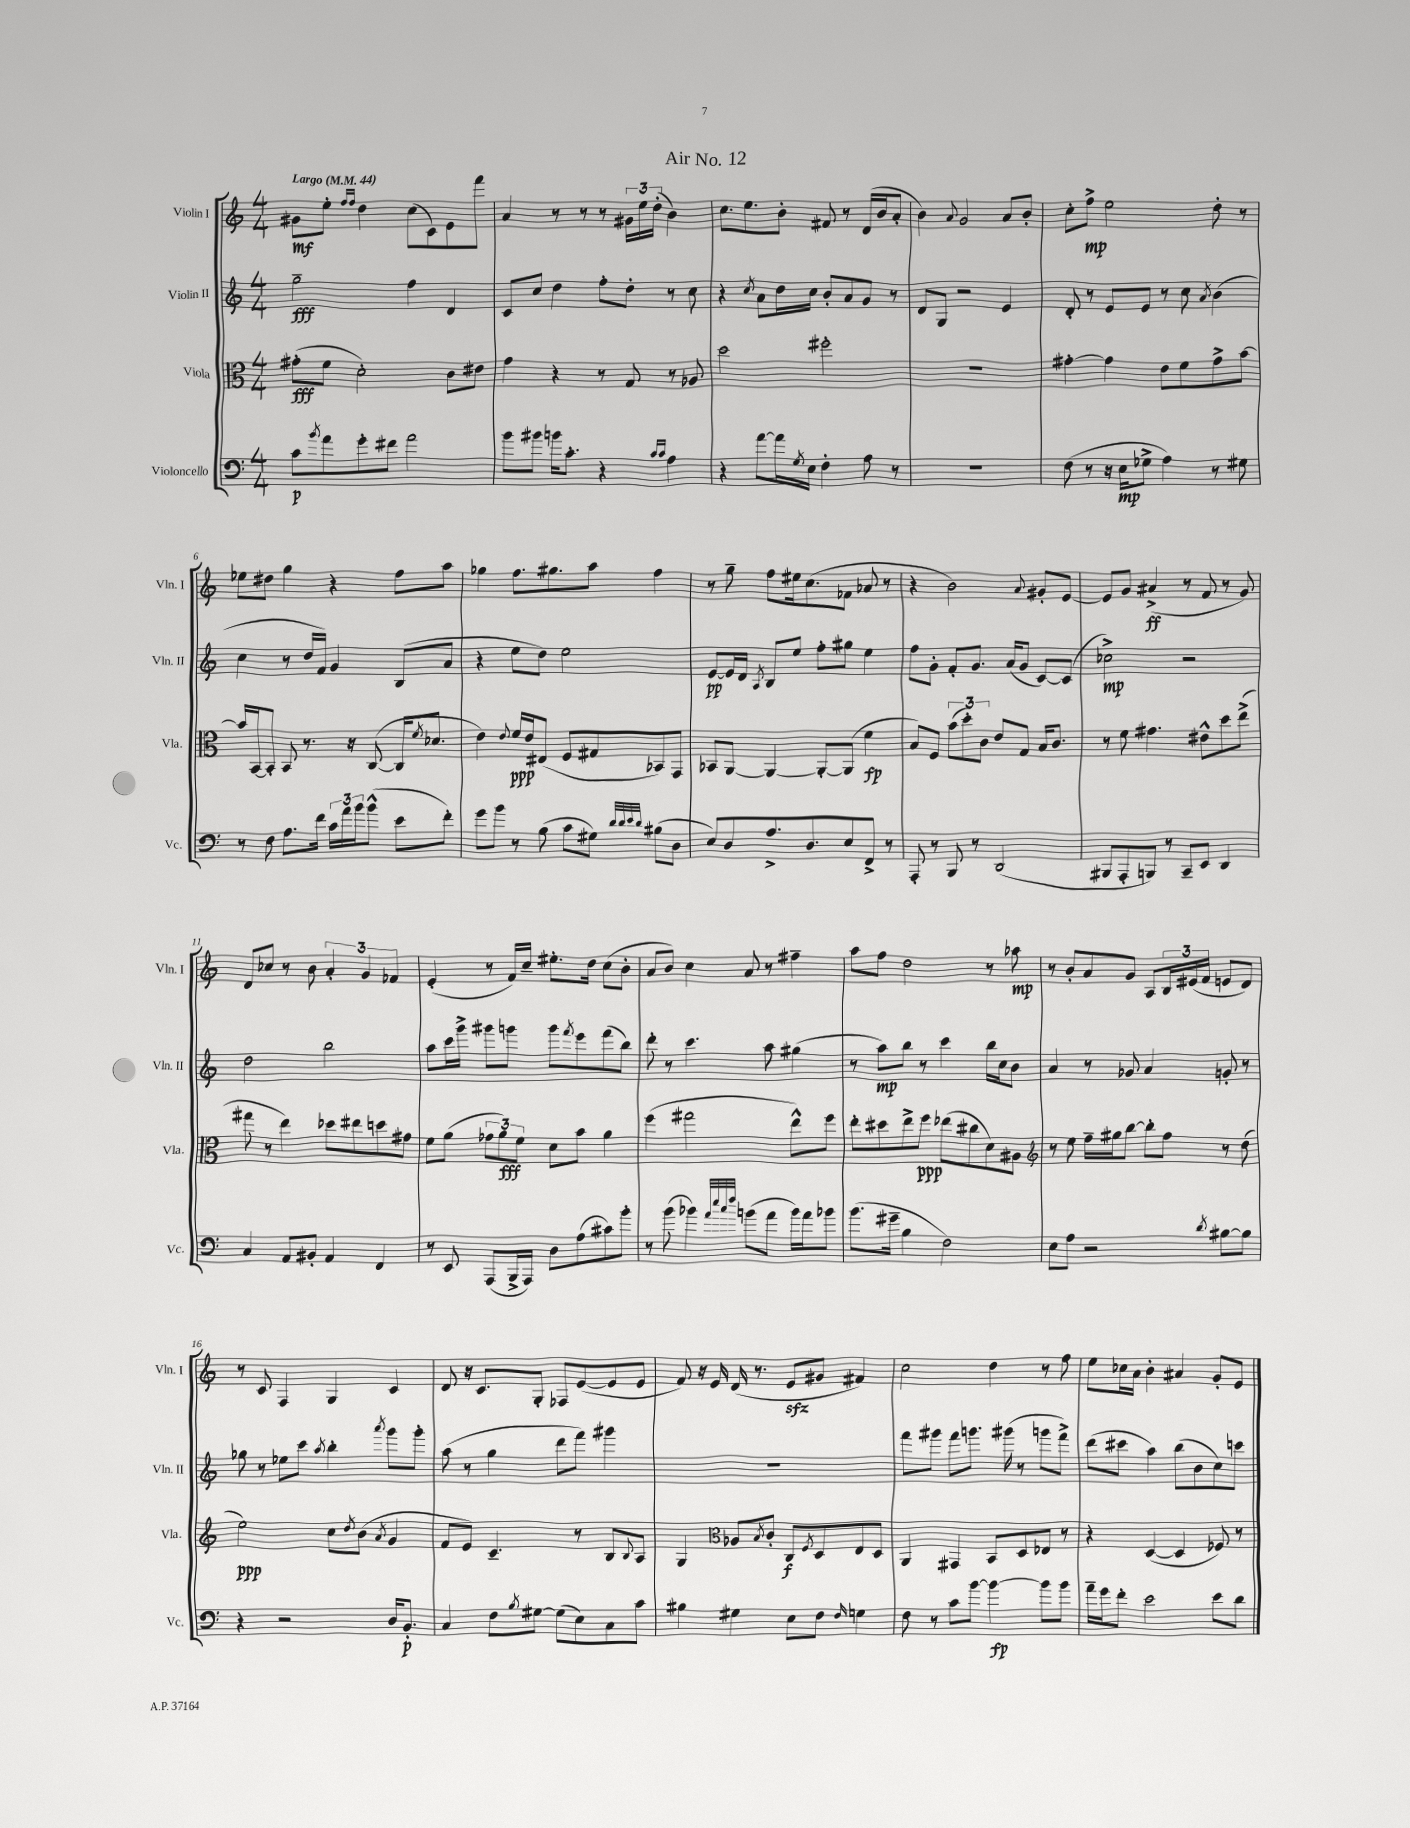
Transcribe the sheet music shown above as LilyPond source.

\header { title = "Air No. 12" }
<<
\new StaffGroup <<
\new Staff = "s0" \with { instrumentName = "Violin I" shortInstrumentName = "Vln. I" } {
    \clef treble \key c \major \numericTimeSignature \time 4/4 \tempo "Largo" 4 = 44
    gis'8\mf e''8-. \grace { f''16 f''16 } d''4 c''8( c'8) e'8 f'''8 |
    a'4 r8 r8 r8 \tuplet 3/2 { gis'16 e''16 d''16-.( } b'4) |
    c''8. e''8. b'8-. fis'8 r8 d'16( b'16 a'8-. |
    b'4) \appoggiatura { a'8 } g'2 a'8 b'8-. |
    c''8-. f''8->\mp e''2 d''8-. r8 |
    ees''8 dis''8 g''4 r4 f''8 a''8 |
    ges''4 f''8. gis''8. a''8 f''4 |
    r8 g''8-- f''8 eis''16 c''8.( fes'8 aes'8 r8 |
    r4 b'2) \appoggiatura { a'8 } gis'8-. e'8~ |
    e'8 g'8 ais'4->\ff( r8 f'8 r8 g'8) |
    d'8 ces''8 r8 b'8 \tuplet 3/2 { a'4-. g'4 fes'4 } |
    e'4-.( r8 f'16) c''16-- eis''8.-. d''16 c''8( b'8-. |
    a'8 b'8) c''4 a'8 r8 fis''4-- |
    a''8 f''8 d''2 r8 aes''8\mp |
    r8 b'8-. a'8 g'8 a8 \tuplet 3/2 { b16 eis'16( f'16 } e'8 d'8) |
    r8 c'8 f4 g4 c'4 |
    d'8 r16 c'8. g8-. fes8 e'8~( e'8 e'8 |
    f'8) r16 e'16 d'16( r8. e'8\sfz gis'8 fis'4) |
    c''2 d''4 r8 f''8 |
    e''8 ces''16 a'16 b'4-. ais'4 g'8-. e'8 \bar "|." |
}
\new Staff = "s1" \with { instrumentName = "Violin II" shortInstrumentName = "Vln. II" } {
    \clef treble \key c \major \numericTimeSignature \time 4/4
    g''2--\fff f''4 d'4 |
    c'8 c''8 d''4 f''8-. d''8-. r8 c''8 |
    r4 \acciaccatura { c''8 } a'8 d''16 c''16 b'8-. a'8 g'8 r8 |
    d'8 g8 r2 e'4 |
    d'8-. r8 e'8 e'8 r8 c''8 \acciaccatura { a'8 } b'4( |
    c''4 r8 d''16 f'16) g'4 b8( a'8 |
    r4 e''8 d''8) e''2 |
    e'8~\pp e'16 d'16 \acciaccatura { a8 } b8 e''8 f''8-. gis''8 e''4 |
    f''8 g'8-. f'8-. g'8. a'16( g'8 c'8~) c'8( |
    ces''2->\mp) r2 |
    d''2 b''2 |
    a''8 c'''16 g'''16-> gis'''8 g'''8 g'''8 \acciaccatura { f'''8 } e'''8 f'''8( b''8) |
    d'''8-. r8 c'''4. a''8 gis''4( |
    r8 a''8\mp) b''8 r8 c'''4 b''16 c''16 b'8 |
    a'4 r8 ges'8 a'4 g'8-. r8 |
    ges''8 r8 ees''8 c'''8 \acciaccatura { a''8 } b''4-. \acciaccatura { a'''8 } g'''8 g'''8-. |
    a''8( r8 g''4 d'''8 f'''8) gis'''4 |
    R1 |
    f'''8 gis'''8 f'''8 g'''8. gis'''16( r8 g'''8 f'''8->) |
    d'''8( cis'''8 a''4) b''8( b'8 c''8) c'''8 \bar "|." |
}
\new Staff = "s2" \with { instrumentName = "Viola" shortInstrumentName = "Vla." } {
    \clef alto \key c \major \numericTimeSignature \time 4/4
    gis'8-.\fff( f'8 d'2-.) c'8 eis'8 |
    g'4 r4 r8 g8 r8 aes8 |
    d''2 fis''2-. |
    R1 |
    gis'4~-. gis'4 e'8 f'8 gis'8-> b'8~ |
    b'16 b,16~ b,8-. b,8 r8. r16 c8~( c16 \acciaccatura { f'8 } des'8. |
    e'4) \appoggiatura { e'8 } f'16\ppp e'16 eis8( f8 gis8 bes,8) g,8 |
    bes,8 a,8~ a,4~ a,8~-. a,8( f'4\fp |
    b8) f8 \tuplet 3/2 { b'8( d''8-.) c'8 } e'8 g8 b16 c'8. |
    r8 f'8 gis'4. eis'8-^ d''8 e''8->( |
    gis''8 r8 e''4) des''8 eis''8 d''8 gis'8 |
    f'8 a'8( \tuplet 3/2 { ges'8 a'8\fff) f'8 } d'8 b'8 a'4 |
    f''4( gis''2 e''8-^) f''8 |
    e''8-. dis''8 e''8-> f''8\ppp ees''8( cis''8 d'8) ais8 |
    \clef treble r8 e''8 f''16-- gis''16 b''8~ b''8-. f''8 r8 d''8( |
    e''2\ppp) c''8 \acciaccatura { d''8 } b'8( \acciaccatura { a'8 } g'4 |
    f'8 e'8) c'4.-- r8 b8 \appoggiatura { b8 } a8 |
    g4 \clef alto aes8 \acciaccatura { b8 } c'8-. c8\f \acciaccatura { f8 } d8 e8 d8 |
    a,4 gis,4 b,8 d8 ees8 r8 |
    r4 d4~( d4 fes8) r8 \bar "|." |
}
\new Staff = "s3" \with { instrumentName = "Violoncello" shortInstrumentName = "Vc." } {
    \clef bass \key c \major \numericTimeSignature \time 4/4
    c'8\p \acciaccatura { b'8 } a'8 g'8-. fis'8 a'2 |
    b'8 bis'8 b'16 c'8.-. r4 \grace { c'16 c'16 } a4 |
    r4 a'8~ a'16 \acciaccatura { g8 } e16 f4-. a8 r8 |
    R1 |
    f8( r8 r16 e16\mp ges8-> a4) r8 gis8 |
    r8 f8 a8. f'16 \tuplet 3/2 { c'16 a'16 b'16 } b'8-^( e'8 f'8-.) |
    g'8 b'8 r8 b8( c'8 gis8) \grace { d'32 d'32 e'32 d'32 } bis8( d8 |
    e8) d8 a8.-> d8. e8 f,8-> r8 |
    a,,8-. r8 b,,8 r8 d,2( |
    bis,,8 a,,8-. b,,8) r8 c,8-- e,8 d,4 |
    c4 a,8 bis,8-. a,4 f,4 |
    r8 e,8 a,,8( b,,16-> a,,16) d8 a8( cis'8) b'8-. |
    r8 b'8( bes'4) \grace { a'32 e''32 c''32 f''32 } b'8( a'8 b'16) a'16 bes'8 |
    b'8.( gis'16-- b4 f2) |
    e8 a8 r2 \acciaccatura { d'8 } bis8~ bis8 |
    r4 r2 d16 b,8.-.\p |
    c4 f8 \acciaccatura { b8 } gis8~ gis8( e8) c8 c'8 |
    bis4 gis4 e8 f8 \grace { f16 } g4 |
    f8 r8 c'8 b'8~ b'4~\fp b'8 b'8 |
    a'16-- g'16 f'8-. e'2 e'8 d'8 \bar "|." |
}
>>
>>
